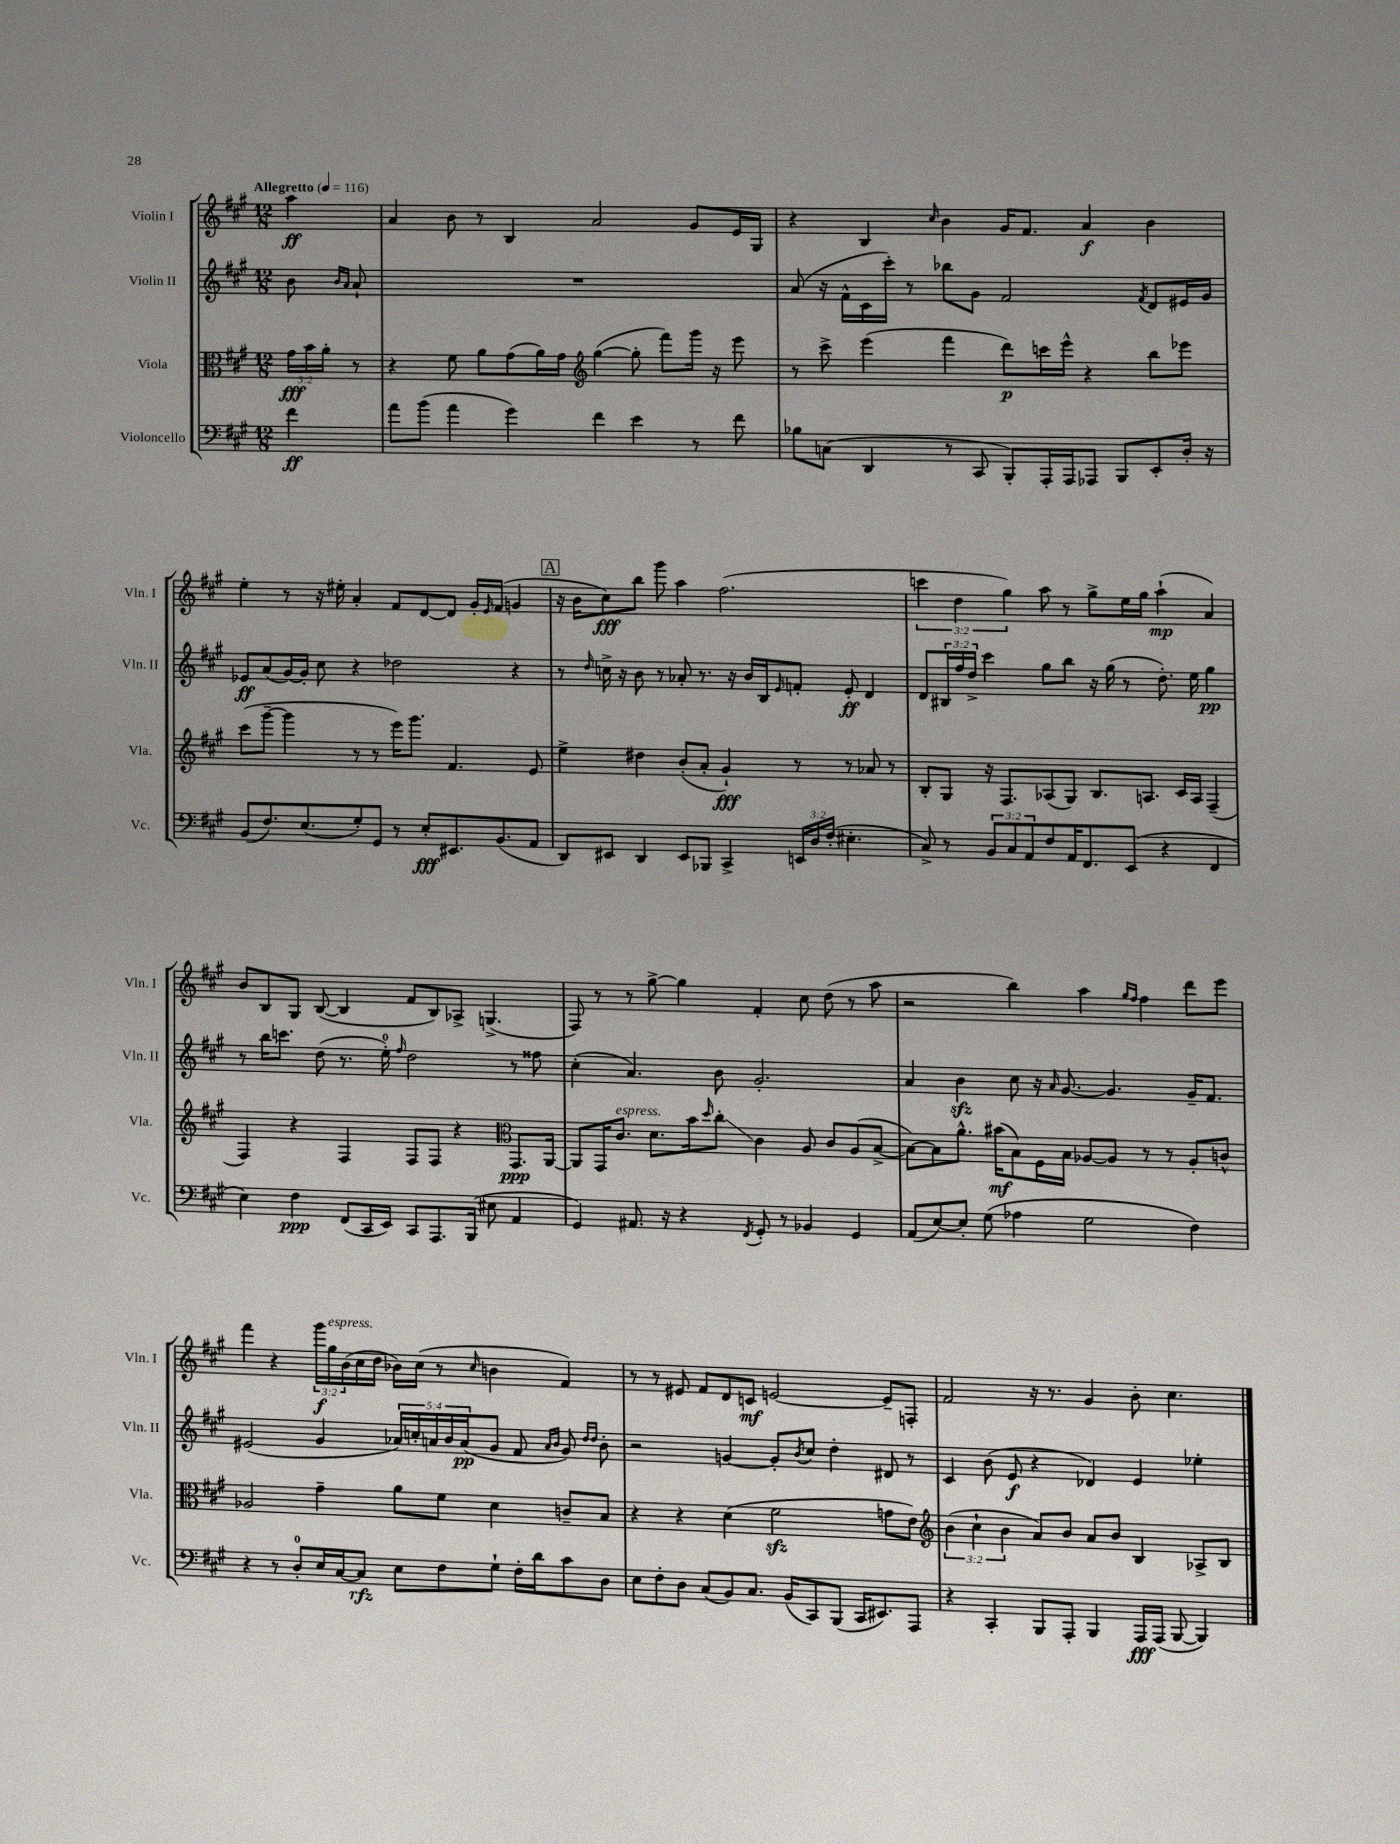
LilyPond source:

<<
\new StaffGroup <<
\new Staff = "s0" \with { instrumentName = "Violin I" shortInstrumentName = "Vln. I" } {
    \clef treble \key a \major \numericTimeSignature \time 12/8 \override Staff.TupletNumber.text = #tuplet-number::calc-fraction-text \partial 4 \tempo "Allegretto" 4 = 116
    a''4\ff |
    a'4 b'8 r8 b4 a'2 gis'8 e'16 gis16 |
    r4 b4 \grace { cis''16 } b'4 gis'16 fis'8. a'4\f b'4 |
    e''4-. r8 r16 eis''16-. a'4-. fis'8 d'8~ d'8 gis'16-. \grace { e'16 } fis'16( g'4 |
    \mark \markup { \box "A" } r16 b'16 cis''8\fff) b''8 gis'''8 a''4 fis''2.( |
    \tuplet 3/2 { c'''4 d''4 gis''4) } a''8 r8 gis''8-> e''16 gis''16 a''4-!\mp( a'4) |
    b'8 b8 gis8 b8~( b4 fis'8 b8) aes8-> g4.->( |
    fis8) r8 r8 gis''8~-> gis''4 fis'4-. cis''8 d''8( r8 a''8 |
    r2 b''4) a''4 \grace { gis''16 fis''16 } fis''4 d'''8 e'''8 |
    fis'''4 r4 \tuplet 3/2 { gis'''16\f gis''16^\markup { \italic "espress." } b'16( } cis''16 d''16 bes'16) cis''16( r8 \grace { cis''16 } b'4 fis'4) |
    r8 r8 eis'8 fis'8 d'8 c'8\mf e'2~ e'8-- f8-. |
    fis'2 r16 r8. gis'4 b'8-. cis''4. \bar "|." |
}
\new Staff = "s1" \with { instrumentName = "Violin II" shortInstrumentName = "Vln. II" } {
    \clef treble \key a \major \numericTimeSignature \time 12/8 \override Staff.TupletNumber.text = #tuplet-number::calc-fraction-text \partial 4
    b'8 \grace { b'16 a'16 } a'8-! |
    R1. |
    a'8( r16 fis'16-^ cis'16 cis'''16-.) r8 bes''8 gis'8 fis'2 \acciaccatura { fis'8 } d'8 eis'16 gis'16 |
    ees'8\ff a'8( gis'16~) gis'16-. cis''8 r4 des''2 r4 |
    \mark \markup { \box "A" } r8 \grace { d''16 } c''16-> r16 b'8 r8 aes'8-. r8. r16 b'16 b16 \grace { e'16 } f'8-. e'8-.\ff d'4 |
    d'8 \tuplet 3/2 { bis16 fis''16 d''16-> } cis'''4 gis''8 b''8 r16 gis''16( r8 d''8.-.) e''16 gis''4\pp |
    r8 b''16 c'''8. d''8( r8. e''16-0-.) \grace { fis''16 } d''2 r8 fisis''8 |
    cis''4-.( a'4.) b'8 gis'2.-. |
    a'4 b'4\sfz cis''8 r16 \grace { a'16 } gis'8.~ gis'4. gis'16-- fis'8. |
    eis'2( gis'4 \tuplet 5/4 { aes'16) c''16-. a'16 b'16 a'16\pp( } gis'8 fis'8 \grace { a'16 b'16 } gis'8) \grace { d''16 d''16 } b'8-. |
    r2 g'4~ g'8-. \acciaccatura { b'8 } cis''8 d''4-. dis'8 r8 |
    cis'4 b'8( e'8\f r4 des'4) e'4 ees''4-. \bar "|." |
}
\new Staff = "s2" \with { instrumentName = "Viola" shortInstrumentName = "Vla." } {
    \clef alto \key a \major \numericTimeSignature \time 12/8 \override Staff.TupletNumber.text = #tuplet-number::calc-fraction-text \partial 4
    \tuplet 3/2 { gis'16\fff b'16 a'16-. } r8 |
    r4 fis'8 a'8 gis'8( a'16) gis'16 \clef treble gis''4~( gis''8-. fis'''8) gis'''16 r16 e'''8 |
    r8 cis'''8-> e'''4( fis'''4 d'''8\p) c'''16 e'''16-^ r4 b''8 ees'''8 |
    cis'''8( gis'''8~-- gis'''4 r8 r8 e'''16) gis'''8. fis'4. e'8 |
    \mark \markup { \box "A" } e''4-> dis''4 b'8-.( a'8-. gis'4-!\fff) r8 r8 aes'8 r8 |
    b8-. gis8 r16 fis8. aes8( gis8) b8. a8. cis'16 a16 fis4--( |
    fis4) r4 fis4 fis8 fis8 r4 \clef alto gis,8.\ppp a,16~ |
    a,8 gis,16 cis'8.^\markup { \italic "espress." } d'8. b'16 \grace { d''16 } cis''8-.\glissando cis'4 a8 cis'8 a8( b8~-> |
    b8~) b8 a'8.-^ bis'16\mf( b8) fis16 b16 aes8~ aes8 r8 r8 aes8-. c'8-^ |
    aes2 gis'4-- a'8 fis'8 d'4 c'8-- b8 |
    r4 r4 d'4( fis'2\sfz g'8 e'8) |
    \clef treble \tuplet 3/2 { b'4( cis''4-! b'4 } a'8) b'8 a'8 b'8 b4 aes8-> b8 \bar "|." |
}
\new Staff = "s3" \with { instrumentName = "Violoncello" shortInstrumentName = "Vc." } {
    \clef bass \key a \major \numericTimeSignature \time 12/8 \override Staff.TupletNumber.text = #tuplet-number::calc-fraction-text \partial 4
    fis'4\ff |
    a'8 b'8( a'4 gis'4) fis'4 e'4 r8 fis'8 |
    bes8 c8( d,4 r8 cis,8 b,,8-.) a,,16-. a,,16 aes,,8 b,,8 e,8-. d16-. r16 |
    b,8( fis8.) e8.( gis8-.) gis,8 r8 e8-.\fff eis,8. b,8.( a,8 |
    \mark \markup { \box "A" } d,8) eis,8 d,4 eis,8 bes,,8 cis,4-> \tuplet 3/2 { e,16 d16 fis16-.( } eis4.-. |
    cis8->) r8 \tuplet 3/2 { b,8 cis8 a,8 } fis8 a,16 fis,8. e,8( r4 fis,4 |
    e4) fis4\ppp fis,8( cis,16 e,16) cis,8 a,,8. b,,16( eis8 a,4 |
    gis,4) ais,8. r16 r4 \acciaccatura { fis,8 } gis,8-. r8 bes,4 gis,4 |
    a,8( e8~) e8-. gis8( aes4 gis2 fis4) |
    r4 r8 d8-0-. e16 cis16~ cis8\rfz e8 fis8 gis8-! fis16-. d'16 cis'8 d8 |
    e8 fis8-. d8 cis8( b,8) cis8. b,16( cis,8) b,,8( cis,16 eis,8.) a,,8 |
    r4 cis,4-. b,,8 a,,8-. b,,4 a,,16\fff a,,16( b,,8~ b,,4) \bar "|." |
}
>>
>>
\layout { \context { \Score \remove "Bar_number_engraver" } }
